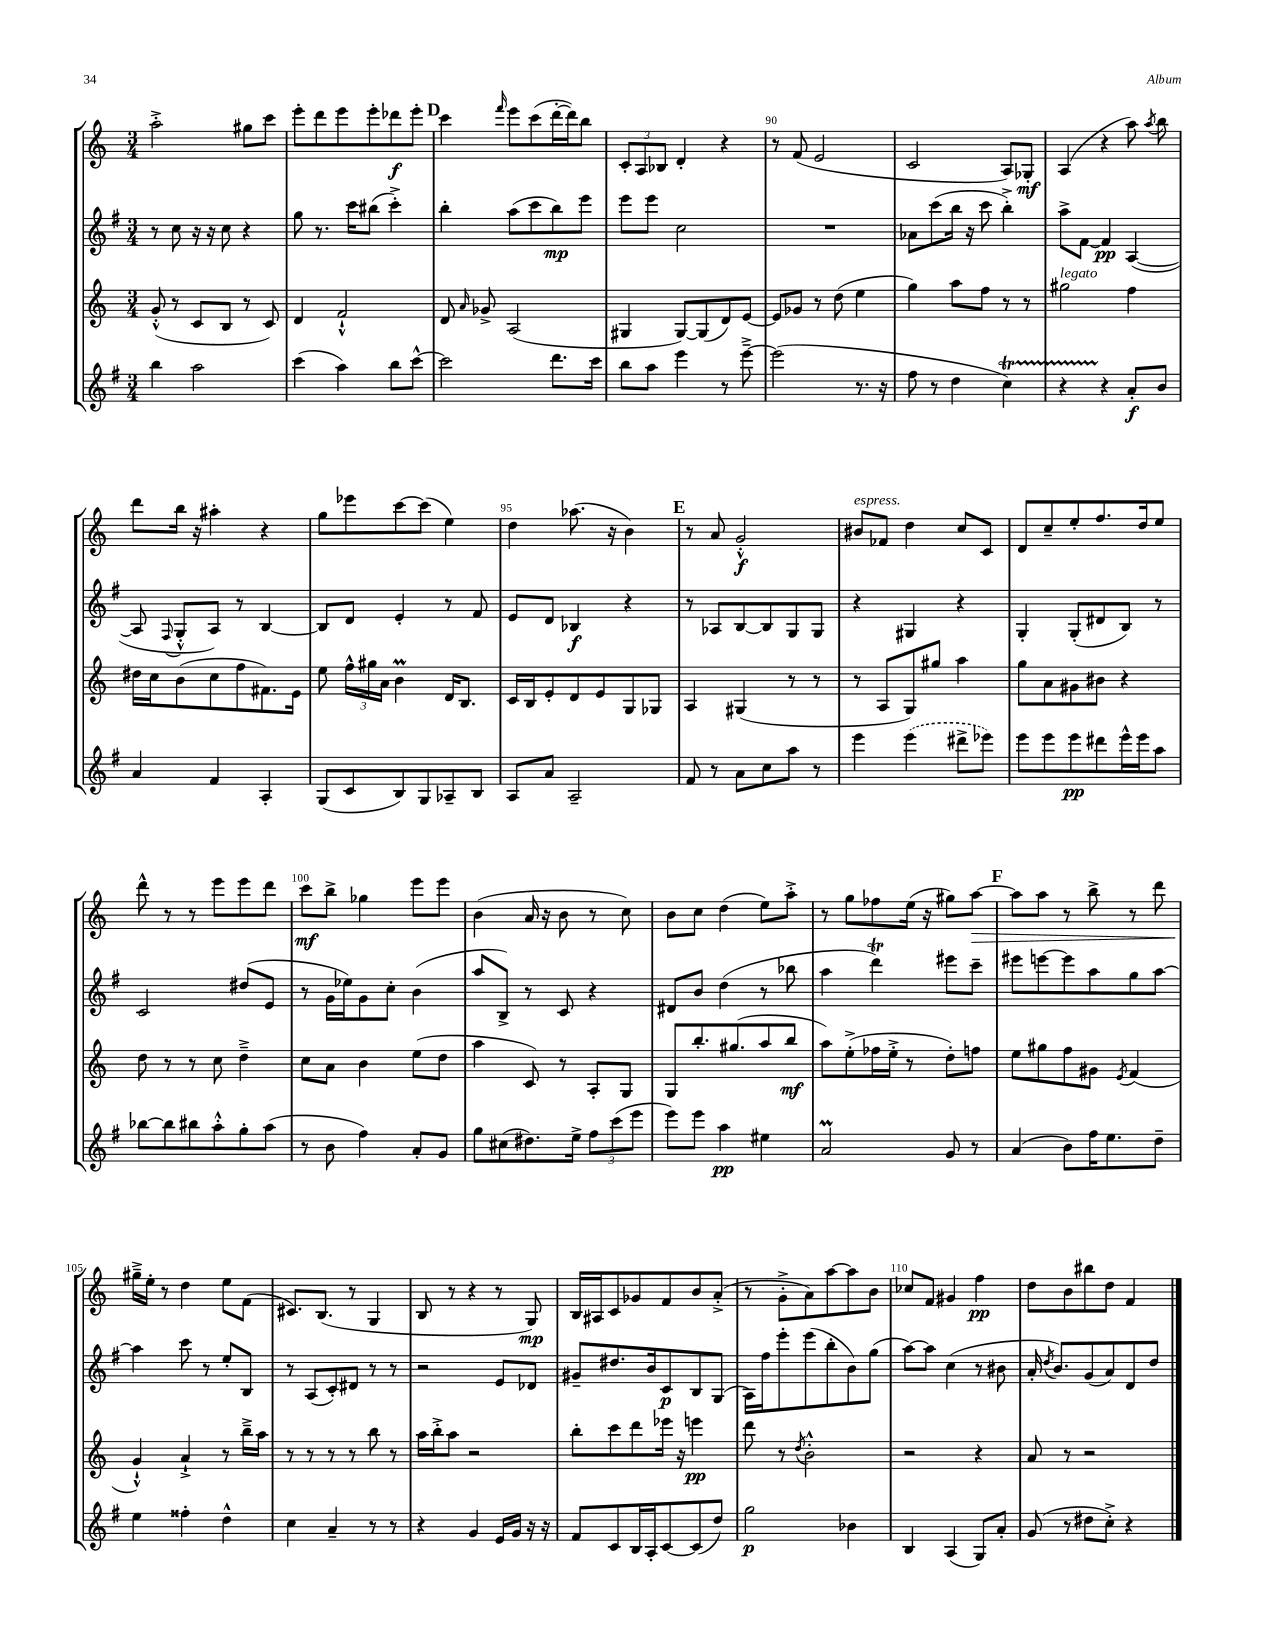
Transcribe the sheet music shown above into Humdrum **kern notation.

**kern	**dynam	**kern	**dynam	**kern	**dynam	**kern	**dynam
*part4	*part4	*part3	*part3	*part2	*part2	*part1	*part1
*staff4	*staff4	*staff3	*staff3	*staff2	*staff2	*staff1	*staff1
*clefG2	*	*clefG2	*	*clefG2	*	*clefG2	*
*k[f#]	*	*k[]	*	*k[f#]	*	*k[]	*
*M3/4	*	*M3/4	*	*M3/4	*	*M3/4	*
=86	=86	=86	=86	=86	=86	=86	=86
4bb\	.	(8g'^^/	.	8r	.	2aa'^\	.
.	.	8r	.	8cc\	.	.	.
2aa\	.	8c/L	.	16r	.	.	.
.	.	.	.	16r	.	.	.
.	.	8B/J	.	8cc\	.	.	.
.	.	8r	.	4r	.	8gg#X\L	.
.	.	8c/)	.	.	.	8ccc\J	.
=87	=87	=87	=87	=87	=87	=87	=87
(4ccc\	.	4d/	.	8gg\	.	8eee'\L	.
.	.	.	.	8.r	.	8ddd\	.
4aa\)	.	2f`^^/	.	.	.	8eee\	.
.	.	.	.	16ccc\KL	.	.	.
.	.	.	.	(8bb#X\J	.	8eee'\	.
8bb\L	.	.	.	4ccc'^\)	.	8ddd-X\	f
[8ccc^^\J	.	.	.	.	.	8eee'\J	.
!!LO:REH:place=s1:t=D
=88	=88	=88	=88	=88	=88	=88	=88
2ccc\]	.	8d/	.	4bb'\	.	4ccc\	.
.	.	16qqa/	.	.	.	.	.
.	.	8g-X^/	.	.	.	.	.
.	.	.	.	.	.	16qqfff/	.
.	.	(2A/	.	(8aa\L	.	8eee\L	.
.	.	.	.	8ccc\	.	(8ccc\	.
8.ddd\L	.	.	.	8bb\)	mp	[16ddd'\L	.
.	.	.	.	.	.	16ddd\J])	.
.	.	.	.	8eee\J	.	8bb\J	.
16ccc\Jk	.	.	.	.	.	.	.
=89	=89	=89	=89	=89	=89	=89	=89
8bb\L	.	4G#X/	.	8eee\L	.	12c'/L	.
.	.	.	.	.	.	12A/	.
8aa\J	.	.	.	8eee\J	.	.	.
.	.	.	.	.	.	12B-X/J	.
4eee\	.	[8G#/L)	.	2cc\	.	4d'/	.
.	.	(8G#/]	.	.	.	.	.
8r	.	8d/)	.	.	.	4r	.
[8eee~^\	.	[8e/J	.	.	.	.	.
=90	=90	=90	=90	=90	=90	=90	=90
(2eee\]	.	8e/L]	.	2.r	.	8r	.
.	.	8g-X/J	.	.	.	(8f/	.
.	.	8r	.	.	.	2e/	.
.	.	(8dd\	.	.	.	.	.
8.r	.	4ee\	.	.	.	.	.
16r	.	.	.	.	.	.	.
=91	=91	=91	=91	=91	=91	=91	=91
8ff#\	.	4gg\)	.	8a-X\L	.	2c/	.
8r	.	.	.	(8ccc\	.	.	.
4dd\	.	8aa\L	.	16bb\Jk	.	.	.
.	.	.	.	16r	.	.	.
.	.	8ff\J	.	8ccc\	.	.	.
4ccT\)	.	8r	.	4bb'^\)	.	8A/L)	.
.	.	8r	.	.	.	8G-X'/J	mf
=92	=92	=92	=92	=92	=92	=92	=92
!	!	!LO:TX:a:i:t=legato	!	!	!	!	!
4r	.	2gg#X\	.	8aa^\L	.	(4A/	.
.	.	.	.	[8f#\J	.	.	.
4r	.	.	.	4f#/]	pp	4r	.
8a'/L	f	4ff\	.	([4A/	.	8aa\)	.
.	.	.	.	.	.	8qaa/	.
8b/J	.	.	.	.	.	8bb\	.
!!LO:LB:g=z
=93	=93	=93	=93	=93	=93	=93	=93
4a/	.	16dd#X\LL	.	8A/]	.	8ddd\L	.
.	.	16cc\J	.	.	.	.	.
.	.	.	.	8qqF#/	.	.	.
.	.	(8b\	.	8G'^^/L	.	16bb\Jk	.
.	.	.	.	.	.	16r	.
4f#/	.	8cc\	.	8A/J)	.	4aa#X'\	.
.	.	8ff\	.	8r	.	.	.
4A'/	.	8.f#X\)	.	[4B/	.	4r	.
.	.	16e\Jk	.	.	.	.	.
=94	=94	=94	=94	=94	=94	=94	=94
(8G/L	.	8ee\	.	8B/L]	.	8gg\L	.
8c/	.	24ff^^\LL	.	8d/J	.	8eee-X\	.
.	.	24gg#X\	.	.	.	.	.
.	.	24a\JJ	.	.	.	.	.
8B/)	.	4bm\	.	4e'/	.	[8ccc\	.
8G/	.	.	.	.	.	(8ccc\J]	.
8A-X~/	.	16d/KL	.	8r	.	4ee\)	.
.	.	8.B/J	.	.	.	.	.
8B/J	.	.	.	8f#/	.	.	.
=95	=95	=95	=95	=95	=95	=95	=95
8A/L	.	16c/LL	.	8e/L	.	4dd\	.
.	.	16B/J	.	.	.	.	.
8a/J	.	8e'/	.	8d/J	.	.	.
2A~/	.	8d/	.	4B-X/	f	(8.aa-X\	.
.	.	8e/	.	.	.	.	.
.	.	.	.	.	.	16r	.
.	.	8G/	.	4r	.	4b\)	.
.	.	8G-X/J	.	.	.	.	.
!!LO:REH:place=s1:t=E
=96	=96	=96	=96	=96	=96	=96	=96
8f#/	.	4A/	.	8r	.	8r	.
8r	.	.	.	8A-X/L	.	8a/	.
8a\L	.	(4G#X/	.	[8B/	.	2g'^^/	f
8cc\	.	.	.	8B/]	.	.	.
8aa\J	.	8r	.	8G/	.	.	.
8r	.	8r	.	8G/J	.	.	.
=97	=97	=97	=97	=97	=97	=97	=97
!	!	!	!	!	!	!LO:TX:a:i:t=espress.	!
4eee\	.	8r	.	4r	.	8b#X/L	.
.	.	8A/L	.	.	.	8f-X/J	.
(4eee\	.	8G/)	.	4G#X/	.	4dd\	.
.	.	8gg#X/J	.	.	.	.	.
8ddd#X^\L	.	4aa\	.	4r	.	8cc/L	.
8eee-X\J)	.	.	.	.	.	8c/J	.
=98	=98	=98	=98	=98	=98	=98	=98
8eee\L	.	8gg\L	.	4G'/	.	8d/L	.
8eee\	.	8a\	.	.	.	8cc~/	.
8eee\	pp	8g#X\	.	(8G'/L	.	8ee'/	.
8ddd#X\	.	8b#X\J	.	8d#X/	.	8.ff/	.
16eee^^\L	.	4r	.	8B/J)	.	.	.
16eee\J	.	.	.	.	.	16dd/k	.
8aa\J	.	.	.	8r	.	8ee/J	.
!!LO:LB:g=z
=99	=99	=99	=99	=99	=99	=99	=99
[8bb-X\L	.	8dd\	.	2c/	.	8ddd^^\	.
8bb-\]	.	8r	.	.	.	8r	.
8bb#X\	.	8r	.	.	.	8r	.
8aa'^^\	.	8cc\	.	.	.	8eee\L	.
8gg'\	.	4dd~^\	.	(8dd#X/L	.	8eee\	.
(8aa\J	.	.	.	8e/J	.	8ddd\J	.
=100	=100	=100	=100	=100	=100	=100	=100
8r	.	8cc\L	.	8r	.	8ccc\L	mf
8b\	.	8a\J	.	16g\LL	.	8bb^\J	.
.	.	.	.	16ee-X\J)	.	.	.
4ff#\)	.	4b\	.	8g\	.	4gg-X\	.
.	.	.	.	8cc'\J	.	.	.
8a'/L	.	(8ee\L	.	(4b\	.	8eee\L	.
8g/J	.	8dd\J	.	.	.	8eee\J	.
=101	=101	=101	=101	=101	=101	=101	=101
8gg\L	.	4aa\	.	8aa/L	.	(4b\	.
(8cc#X\	.	.	.	8B^/J)	.	.	.
8.dd#X\)	.	8c/)	.	8r	.	16a/	.
.	.	.	.	.	.	16r	.
.	.	8r	.	8c/	.	8b\	.
16ee^\Jk	.	.	.	.	.	.	.
12ff#\L	.	8A'/L	.	4r	.	8r	.
(12ccc\	.	.	.	.	.	.	.
.	.	8G/J	.	.	.	8cc\)	.
12eee\J	.	.	.	.	.	.	.
=102	=102	=102	=102	=102	=102	=102	=102
8eee\L)	.	8G/L	.	8d#X/L	.	8b\L	.
8eee\J	.	8.bb'/	.	8b/J	.	8cc\J	.
4aa\	pp	.	.	(4dd\	.	(4dd\	.
.	.	(8.gg#X/	.	.	.	.	.
4ee#X\	.	8aa/	.	8r	.	8ee\L)	.
.	.	8bb/J	mf	8bb-X\	.	8aa'^\J	.
=103	=103	=103	=103	=103	=103	=103	=103
2aM/	.	8aa\L)	.	4aa\	.	8r	.
.	.	(8ee'^\	.	.	.	8gg\L	.
.	.	16ff-X\L	.	4dddT\)	.	8ff-X\	.
.	.	16ee'^\JJ	.	.	.	.	.
.	.	8r	.	.	.	(16ee\Jk	.
.	.	.	.	.	.	16r	.
8g/	.	8dd'\L)	.	8eee#X\L	.	8gg#X\L)	.
!	!	!	!	!	!	!	!LO:HP:b
8r	.	8ffn\J	.	8ccc~\J	.	[8aa\J	>
!!LO:REH:place=s1:t=F
=104	=104	=104	=104	=104	=104	=104	=104
(4a/	.	8ee\L	.	8eee#X\L	.	8aa\L]	.
.	.	8gg#X\	.	[8eeen\	.	8aa\J	.
8b\L)	.	8ff\	.	8eee\]	.	8r	.
16ff#\K	.	8g#X\J	.	8aa\	.	8bb^\	.
8.ee\	.	.	.	.	.	.	.
.	.	8qe/	.	.	.	.	.
.	.	(4f/	.	8gg\	.	8r	.
8dd~\J	.	.	.	[8aa\J	.	8ddd\	.
!!LO:LB:g=z
=105	=105	=105	=105	=105	=105	=105	=105
4ee\	.	4g`^^/)	.	4aa\]	.	16gg#X~^\LL	.
.	.	.	.	.	.	16ee'\JJ	]
.	.	.	.	.	.	8r	.
4ff##X'\	.	4a`^/	.	8ccc\	.	4dd\	.
.	.	.	.	8r	.	.	.
4dd^^\	.	8r	.	8ee'/L	.	8ee\L	.
.	.	16bb~^\LL	.	8B/J	.	(8f\J	.
.	.	16aa\JJ	.	.	.	.	.
=106	=106	=106	=106	=106	=106	=106	=106
4cc\	.	8r	.	8r	.	8.c#X/L)	.
.	.	8r	.	(8A/L	.	.	.
.	.	.	.	.	.	(8.B/J	.
4a~/	.	8r	.	8c'/)	.	.	.
.	.	8r	.	8d#X/J	.	8r	.
8r	.	8bb\	.	8r	.	4G/	.
8r	.	8r	.	8r	.	.	.
=107	=107	=107	=107	=107	=107	=107	=107
4r	.	16aa\LL	.	2r	.	8B/	.
.	.	16bb'^\J	.	.	.	.	.
.	.	8aa\J	.	.	.	8r	.
4g/	.	2r	.	.	.	4r	.
16e/LL	.	.	.	8e/L	.	8r	.
16g/JJ	.	.	.	.	.	.	.
16r	.	.	.	8d-X/J	.	8G/)	mp
16r	.	.	.	.	.	.	.
=108	=108	=108	=108	=108	=108	=108	=108
8f#/L	.	8bb'\L	.	8g#X~/L	.	16B/LL	.
.	.	.	.	.	.	16A#X/J	.
8c/	.	8ccc\	.	8.dd#X/	.	8c/	.
16B/L	.	8ddd\	.	.	.	8g-X/	.
16A'/J	.	.	.	16b/k	.	.	.
[8c/	.	16eee-X\Jk	.	8c/	p	8f/	.
.	.	16r	.	.	.	.	.
(8c/]	.	4eeen\	pp	8B/	.	8b/	.
8dd/J)	.	.	.	(8G/J	.	(8a'^/J	.
=109	=109	=109	=109	=109	=109	=109	=109
2gg\	p	8ddd\	.	16A\LL)	.	8r	.
.	.	.	.	16ff#\J	.	.	.
.	.	8r	.	8eee'\	.	8g'^\L	.
.	.	8qdd/	.	.	.	.	.
.	.	2b'^^\	.	(8eee\	.	8a\)	.
.	.	.	.	8bb'\	.	[8aa\	.
4b-X\	.	.	.	8b\)	.	8aa\]	.
.	.	.	.	(8gg\J	.	8b\J	.
=110	=110	=110	=110	=110	=110	=110	=110
4B/	.	2r	.	[8aa\L)	.	8cc-X/L	.
.	.	.	.	8aa\J]	.	8f/J	.
(4A/	.	.	.	(4cc\	.	4g#X/	.
8G/L)	.	4r	.	8r	.	4ff\	pp
8a'/J	.	.	.	8b#X\	.	.	.
=111	=111	=111	=111	=111	=111	=111	=111
(8g/	.	8a/	.	16a'/	.	8dd\L	.
.	.	.	.	8qdd/	.	.	.
.	.	.	.	8.b/L)	.	.	.
8r	.	8r	.	.	.	8b\	.
8dd#X\L	.	2r	.	(8g/	.	8bb#X\	.
8cc'^\J)	.	.	.	8a/)	.	8dd\J	.
4r	.	.	.	8d/	.	4f/	.
.	.	.	.	8dd/J	.	.	.
==	==	==	==	==	==	==	==
*-	*-	*-	*-	*-	*-	*-	*-
